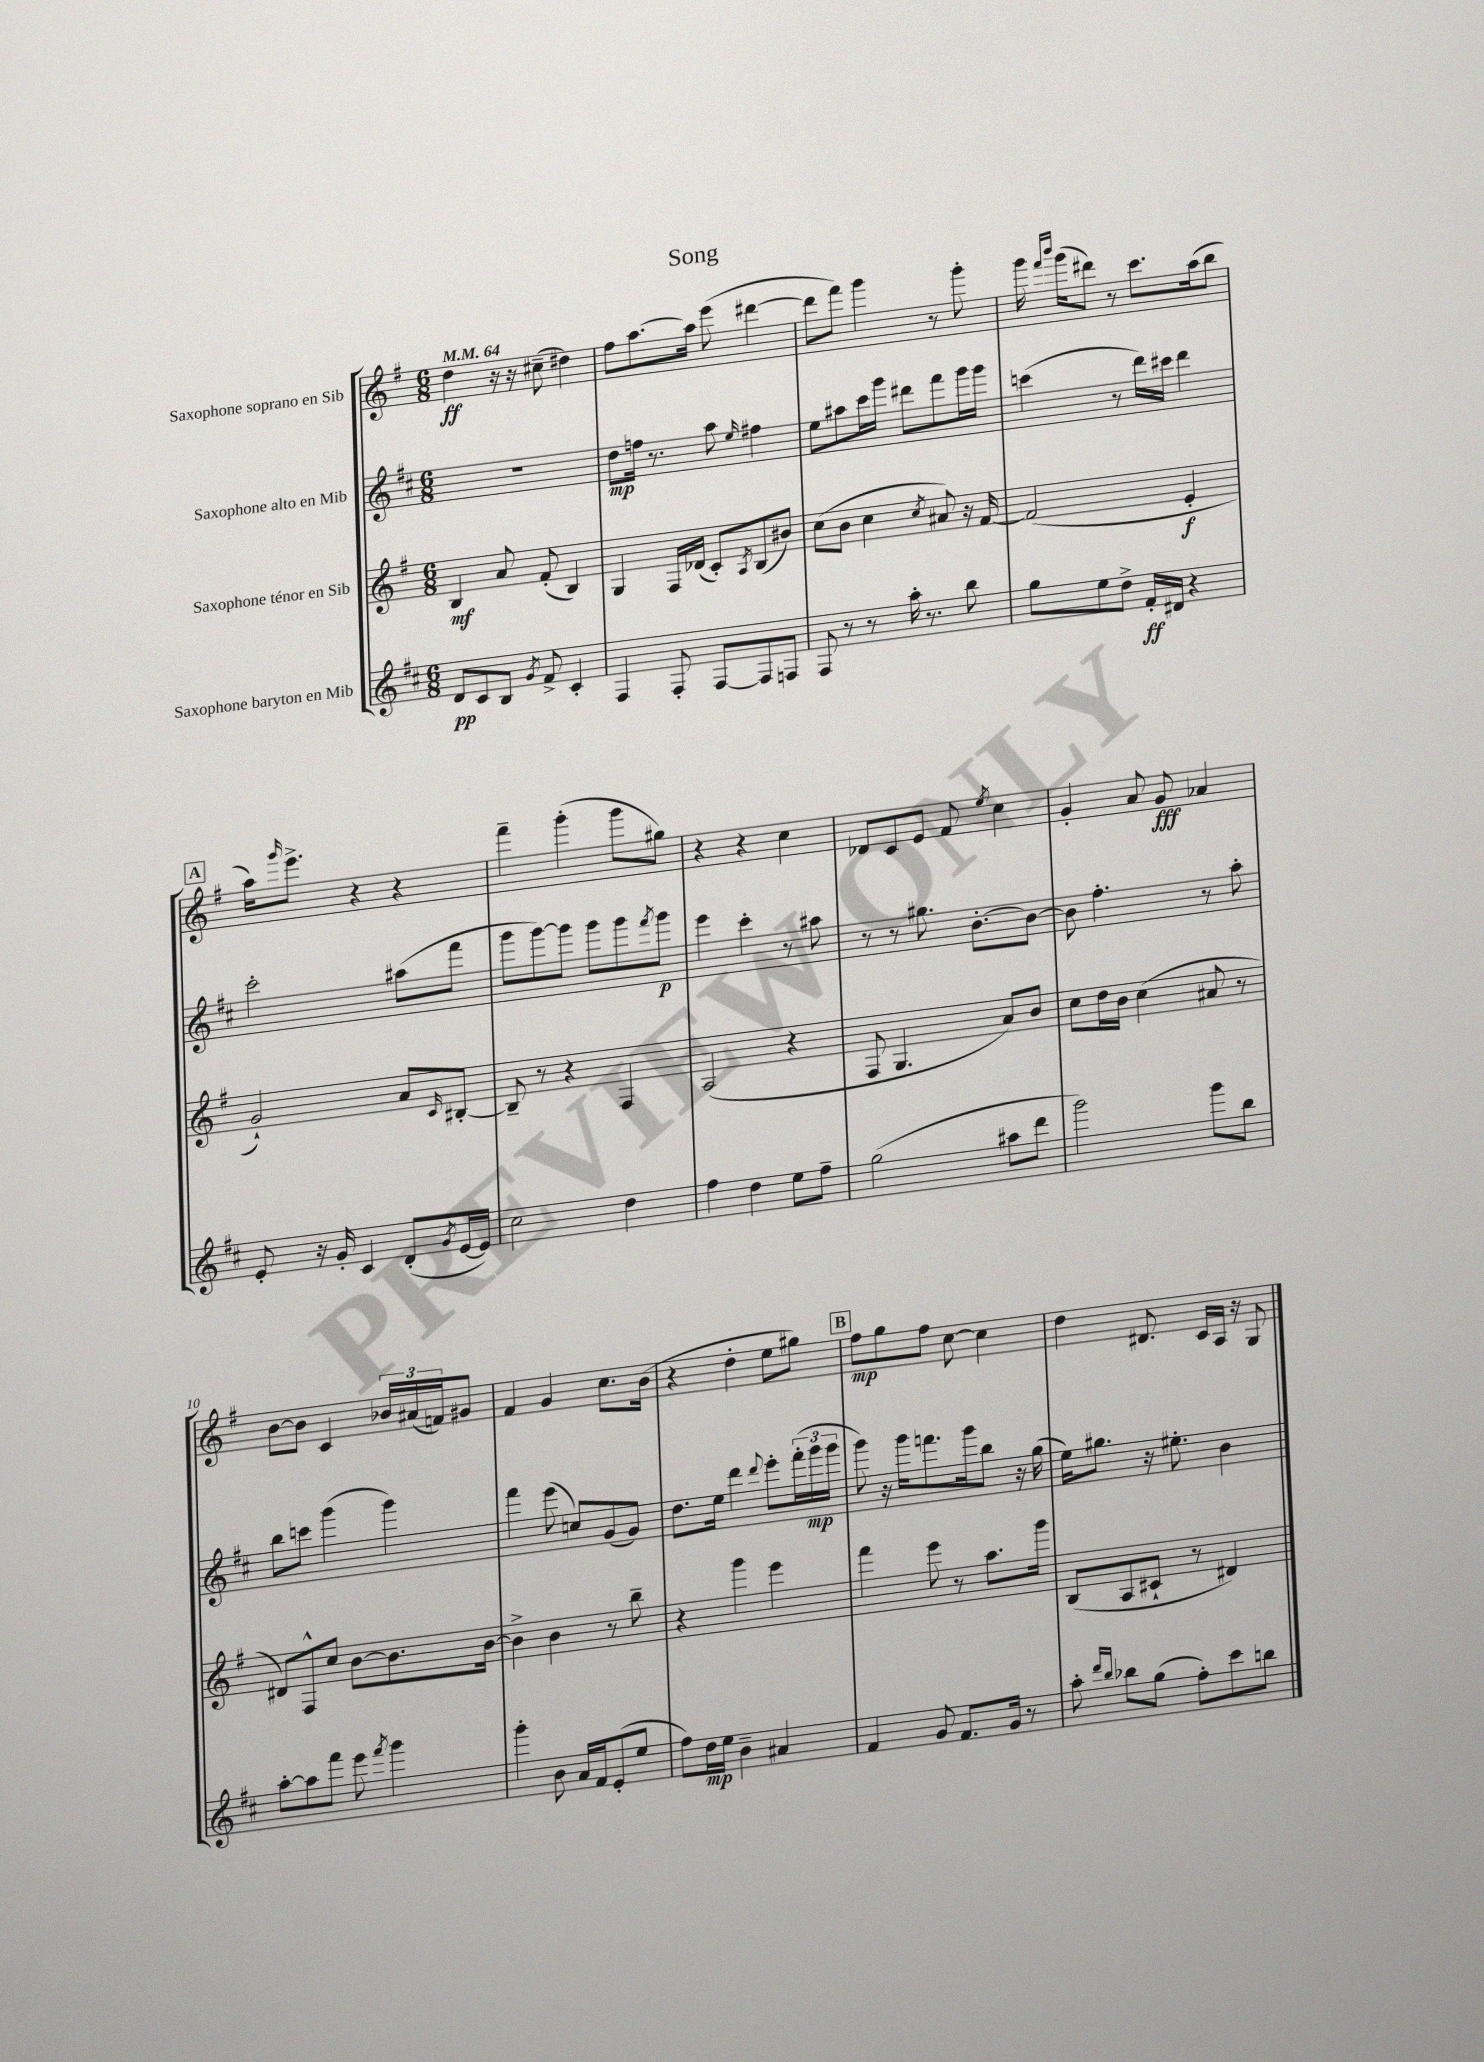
\header { title = "Song" }
<<
\new StaffGroup <<
\new Staff = "s0" \with { instrumentName = "Saxophone soprano en Sib" } {
    \clef treble \key g \major \numericTimeSignature \time 6/8 \tempo 4 = 64
    d''4\ff r16 r16 cis''8--( dis''4) |
    fis''8 a''8.~ a''16 e'''8( dis'''4~ |
    dis'''8 fis'''8) g'''4 r8 g'''8-. |
    g'''16 \grace { fis'''16 b'''16 } g'''16( dis'''8) r8 c'''8. a''16( b''8 |
    \mark \markup { \box "A" } a''16) \grace { g'''16 } e'''8.-> r4 r4 |
    fis'''4-- g'''4-.( g'''8 gis''8) |
    r4 r4 c''4 |
    des'8 c'8 e'8 fis'8 \acciaccatura { e''8 } c''4 |
    g'4-. a'8 g'8\fff aes'4 |
    b'8~ b'8 c'4 \tuplet 3/2 { bes'16 ais'16( f'16) } gis'8 |
    fis'4 g'4 c''8. b'16( |
    r4 d''4-. e''8 gis''8) |
    \mark \markup { \box "B" } fis''8\mp g''8 fis''8 c''8~ c''4 |
    d''4 dis'8. c'16 a16 r16 g8 \bar "|." |
}
\new Staff = "s1" \with { instrumentName = "Saxophone alto en Mib" } {
    \clef treble \key d \major \numericTimeSignature \time 6/8
    R2. |
    d''8\mp f''16 r8. a''8 \grace { e''16 } fis''4 |
    e''8 ais''8 cis'''16 g'''16 dis'''8 fis'''8 g'''16 g'''16 |
    c'''4( r8 d'''16) cis'''16 d'''4 |
    \mark \markup { \box "A" } cis'''2-. ais''8( fis'''8 |
    g'''8 g'''8~) g'''8 g'''8 g'''8 \acciaccatura { fis'''8 } g'''8\p |
    e'''4 cis'''4-. r8 ais''8 |
    r8 r8 gis''8. b'8.~-. b'8~ |
    b'8 fis''4.-. r8 a''8-. |
    b''8 c'''8 g'''4( g'''4) |
    fis'''4 e'''8( c''8) g'8( g'8) |
    d''8. e''16 d'''4 \appoggiatura { d'''8 } e'''8-. \tuplet 3/2 { fis'''16-.( g'''16\mp g'''16 } |
    \mark \markup { \box "B" } g'''8) r16 g'''16 f'''8. g'''16 b''8 r16 g''16( |
    e''16) gis''8. r16 eis''8.-. b'4 \bar "|." |
}
\new Staff = "s2" \with { instrumentName = "Saxophone ténor en Sib" } {
    \clef treble \key g \major \numericTimeSignature \time 6/8
    b4\mf a'8 fis'8-.( b4) |
    g4 fis16 des'16( c'8-.) \acciaccatura { a8 } b8( bis'8) |
    c''8( b'8 c''4 \acciaccatura { c''8 } ais'8) r16 fis'16~ |
    fis'2( e'4-.\f |
    \mark \markup { \box "A" } g'2-!) a'8 \grace { c'16 } bis8~-. |
    bis8-- r8 r4 fis4 |
    a2( r4 |
    fis8 g4. a'8) b'8 |
    c''8 d''16 b'16 c''4( ais'8 r8 |
    dis'8) fis8-^ c''8 b'8~ b'8. b'16~ |
    b'4-> b'4 r8 b''8-- |
    r4 g'''4 e'''4 |
    \mark \markup { \box "B" } fis'''4 e'''8 r8 a''8. g'''16 |
    b8( a8 cis'8-! r8 dis'4) \bar "|." |
}
\new Staff = "s3" \with { instrumentName = "Saxophone baryton en Mib" } {
    \clef treble \key d \major \numericTimeSignature \time 6/8
    d'8\pp cis'8 b8 \acciaccatura { g'8 } fis'8-> cis'4-. |
    fis4 fis8-. fis8~ fis8 f8 |
    fis8 r8 r8 a''16-. r8. b''8 |
    g''8 e''8 d''8-> fis'16-.\ff dis'16 r4 |
    \mark \markup { \box "A" } e'8-. r16 g'16-. cis'4 d'8-.( \acciaccatura { g'8 } e'16~ e'16) |
    cis''2 d''4 |
    fis''4 d''4 e''8 fis''8-- |
    g''2( ais''8 d'''8 |
    g'''2) g'''8 b''8 |
    a''8~-. a''8 fis'''8 e'''8 \acciaccatura { fis'''8 } g'''4 |
    g'''4-. b'8 a'16 fis'16 e'8-.( e''8 |
    fis''8) d''16\mp e''16 b'4-- ais'4 |
    \mark \markup { \box "B" } fis'4 g'8 fis'8. g'16 r8 |
    a''8-. \grace { d'''16 b''16 } bes''8 g''8( fis''8-.) cis'''8 b''8 \bar "|." |
}
>>
>>
